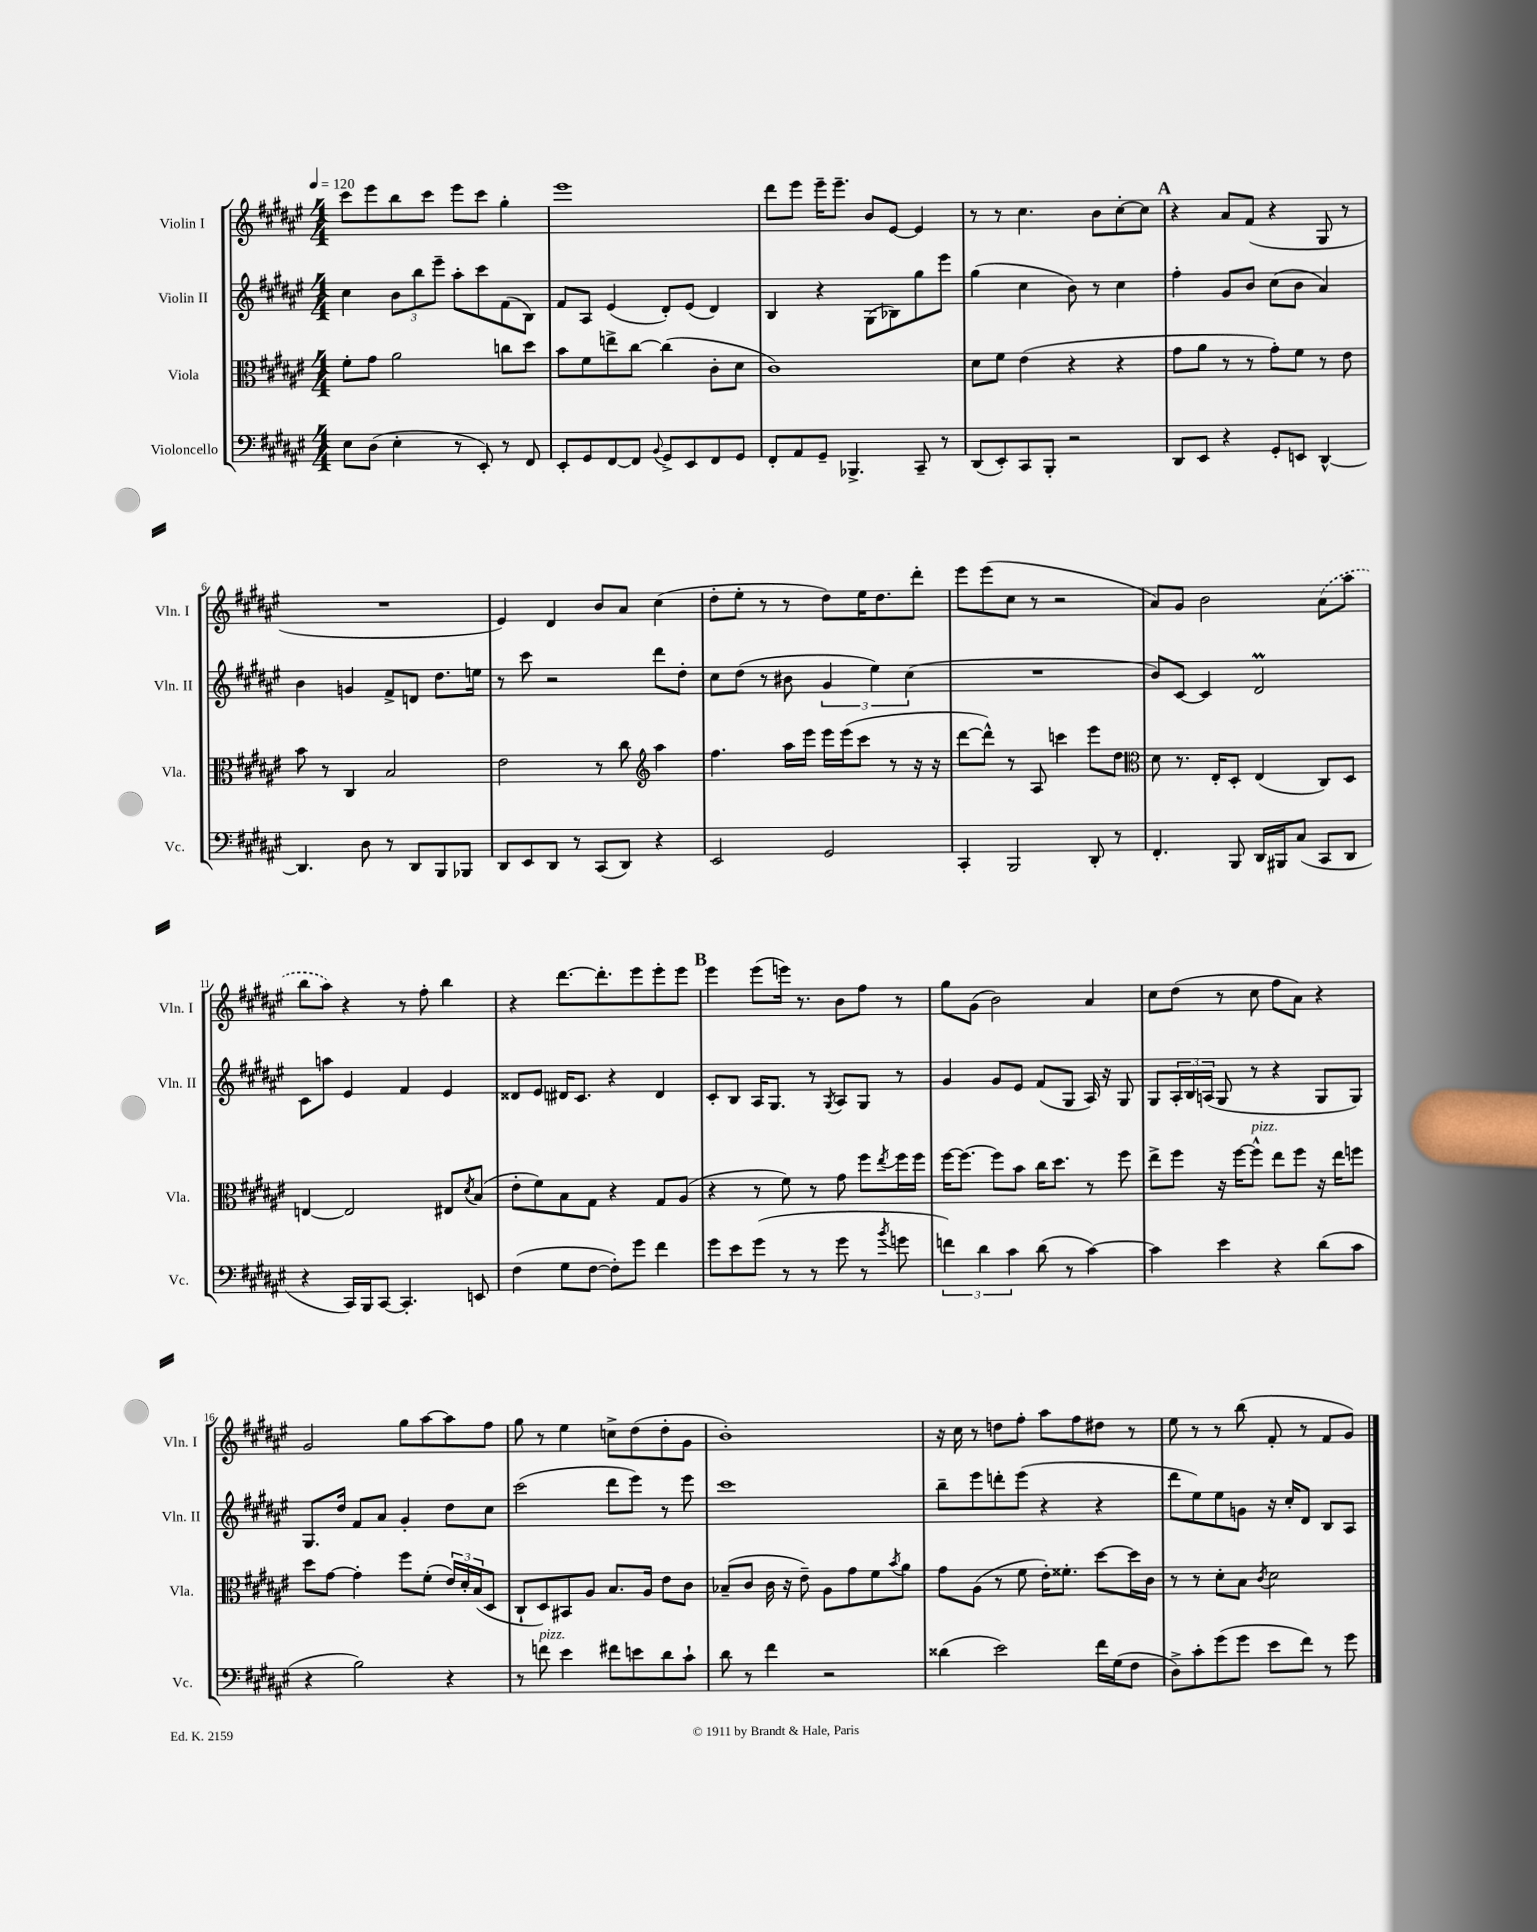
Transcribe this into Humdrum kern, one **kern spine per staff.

**kern	**kern	**kern	**kern
*staff4	*staff3	*staff2	*staff1
*clefF4	*clefC3	*clefG2	*clefG2
*k[f#c#g#d#a#e#]	*k[f#c#g#d#a#e#]	*k[f#c#g#d#a#e#]	*k[f#c#g#d#a#e#]
*M4/4	*M4/4	*M4/4	*M4/4
*MM120	*MM120	*MM120	*MM120
8E#	8f#'	4cc#	8ccc#
(8D#	8g#	.	8eee#
4E#'	2a#	12b	8bb
.	.	12bb	.
.	.	.	8ccc#
.	.	12eee#~	.
8r	.	8aa#'	8eee#
8EE#')	.	8ccc#	8ccc#
8r	8cc	(8f#	4gg#'
8FF#	8dd#	8B)	.
=	=	=	=
8EE#'	8b	8f#	1eee#
8GG#	8f#	8A#	.
[8FF#	8ee^	(4e#	.
8FF#]	[8cc#	.	.
8qqBB	.	.	.
8GG#^	(4cc#]	8d#')	.
8EE#	.	(8e#	.
8FF#	8c#'	4d#)	.
8GG#	8d#	.	.
=	=	=	=
8FF#'	1c#)	4B	8ddd#
8AA#	.	.	8eee#
8GG#~	.	4r	16eee#~
.	.	.	8.eee#~
4.BBB-^	.	.	.
.	.	(8G#	8b
.	.	8B-)	[8e#
8CC#~	.	8gg#	4e#]
8r	.	8eee#	.
=	=	=	=
(8DD#	8d#	(4gg#	8r
8EE#')	8f#	.	8r
8CC#	(4e#	4cc#	4.cc#
8BBB'	.	.	.
2r	4r	8b)	.
.	.	8r	8b
.	4r	4cc#	[8cc#'
.	.	.	8cc#]
=	=	=	=
8DD#	8g#	4ff#'	4r
8EE#	8a#	.	.
4r	8r	8g#	8a#
.	8r	8b	(8f#
8GG#'	8g#')	(8cc#	4r
8EE	8f#	8b	.
[4DD#^^	8r	4a#)	8G#
.	8e#	.	8r
=	=	=	=
4.DD#]	8b	4b	1r
.	8r	.	.
.	4C#	4g	.
8D#	.	.	.
8r	2B	8f#^	.
8DD#	.	8d	.
8BBB	.	8.dd#	.
8BBB-	.	.	.
.	.	16ee	.
=	=	=	=
8DD#	2e#	8r	4e#)
8EE#	.	8ccc#	.
8DD#	.	2r	4d#
8r	.	.	.
(8CC#	8r	.	8b
8DD#)	8cc#	.	8a#
*	*clefG2	*	*
4r	4aa#	8ddd#	(4cc#
.	.	8dd#'	.
=	=	=	=
2EE#	4.ff#	8cc#	8dd#'
.	.	(8dd#	8ee#'
.	.	8r	8r
.	16aa#	8b#	8r
.	16eee#	.	.
2GG#	16eee#	6g#	8dd#)
.	(16eee#	.	.
.	8ccc#	.	16ee#
.	.	6ee#)	.
.	.	.	8.dd#
.	8r	.	.
.	.	(6cc#	.
.	16r	.	8ddd#'
.	16r	.	.
=	=	=	=
4CC#'	[8ddd#	1r	8eee#
.	8ddd#^^])	.	(8eee#
2BBB	8r	.	8cc#
.	8A#	.	8r
.	4ccc	.	2r
8DD#'	8eee#	.	.
8r	8dd#	.	.
=	=	=	=
*	*clefC3	*	*
4.FF#'	8d#	8b)	8a#)
.	8.r	[8c#	8g#
.	.	4c#]	2b
.	16E#'	.	.
8BBB	8D#'	.	.
16DD#	(4E#	2d#	.
16BBB#	.	.	.
(8C#	.	.	.
8CC#	8C#)	.	(8a#
8DD#	8D#	.	8aa#
=	=	=	=
4r	[4E	8c#	8bb
.	.	8aa	8aa#)
16CC#)	2E]	4e#	4r
16BBB	.	.	.
[8CC#	.	.	.
4.CC#']	.	4f#	8r
.	.	.	8ff#'
.	8E#	4e#	4bb
.	8qd#	.	.
8EE	(8B	.	.
=	=	=	=
(4F#	8e#'	8d##	4r
.	8f#)	8e#	.
8G#	8B	16d#	[8.ddd#
.	.	8.c#	.
[8F#	8G#	.	.
.	.	.	8.ddd#']
8F#'])	4r	4r	.
8g#	.	.	8eee#
4f#	8G#	4d#	8eee#'
.	(8A#	.	8eee#
=	=	=	=
8g#	4r	8c#'	4eee#
8e#	.	8B	.
(8g#	8r	16A#	(8eee#
.	.	8.G#	.
8r	8f#)	.	16eee)
.	.	.	8.r
8r	8r	8r	.
.	.	8qG#	.
8g#	8g#	8A#	8b
8r	8ff#	8G#	8ff#
8qb	8qee#	.	.
8g	16ff#	8r	8r
.	16ff#	.	.
=	=	=	=
6f)	[16ff#	4g#	8gg#
.	8.ff#_	.	.
.	.	.	(8g#
6d#	.	.	.
.	8ff#]	8g#	2b)
6c#	.	.	.
.	8b	8e#	.
(8d#	16cc#	(8f#	.
.	8.dd#	.	.
8r	.	8G#	.
[4c#)	8r	16A#)	4a#
.	.	16r	.
.	8ff#	8G#	.
=	=	=	=
4c#]	8ee#^	8G#	8cc#
.	8ff#	24A#'	(8dd#
.	.	24B	.
.	.	(24A	.
4e#	16r	8G#	8r
.	[16ff#	.	.
.	8ff#^^]	8r	8cc#
4r	8ee#	4r	8ff#
.	8ff#	.	8a#)
(8d#	16r	8G#	4r
.	16ee#	.	.
8c#	8ff	8G#)	.
=	=	=	=
4r	8dd#	8.G#	2g#
.	[8g#	.	.
.	.	16dd#	.
2B)	4g#']	8f#	.
.	.	8a#	.
.	8ff#	4g#'	8gg#
.	(8f#'	.	[8aa#
4r	24e#)	8dd#	8aa#]
.	24d#'	.	.
.	(24B	.	.
.	8D#	8cc#	8ff#
=	=	=	=
8r	8C#`	(2ccc#	8gg#
8f	8D#)	.	8r
4e#	8BB#	.	4ee#
.	8A#	.	.
8f#	8.B	8ddd#	8cc^
8e	.	8eee#)	(8dd#
.	16A#	.	.
8d#	8e#	8r	8dd#'
8c#`	8c#	8eee#	8g#
=	=	=	=
8d#	(8B-~	1ccc#	1b')
8r	8c#	.	.
4f#	16c#	.	.
.	16r	.	.
.	8e#~)	.	.
2r	8A#	.	.
.	8g#	.	.
.	8f#	.	.
.	8qb	.	.
.	8a#	.	.
=	=	=	=
(4d##	8g#	8bb~	16r
.	.	.	16cc#
.	(8A#	8eee#	8r
2e#)	8r	8ddd'	8dd
.	8f#	(8eee#	8ff#'
.	16e#')	4r	8aa#
.	8.f##'	.	.
.	.	.	8ff#
16f#	[8dd#	4r	8dd#
(16G#	.	.	.
8F#	16dd#]	.	8r
.	16c#	.	.
=	=	=	=
8D#^)	8r	8ddd#	8ee#
8c#'	8r	8ee#)	8r
(8g#	8d#'	8ee#	8r
8g#	8B	8g	(8bb
.	8qc#	.	.
8e#	2d#	16r	8f#'
.	.	16cc#'	.
8f#)	.	8d#	8r
8r	.	8B	8f#
8g#	.	8A#	8g#)
==	==	==	==
*-	*-	*-	*-
